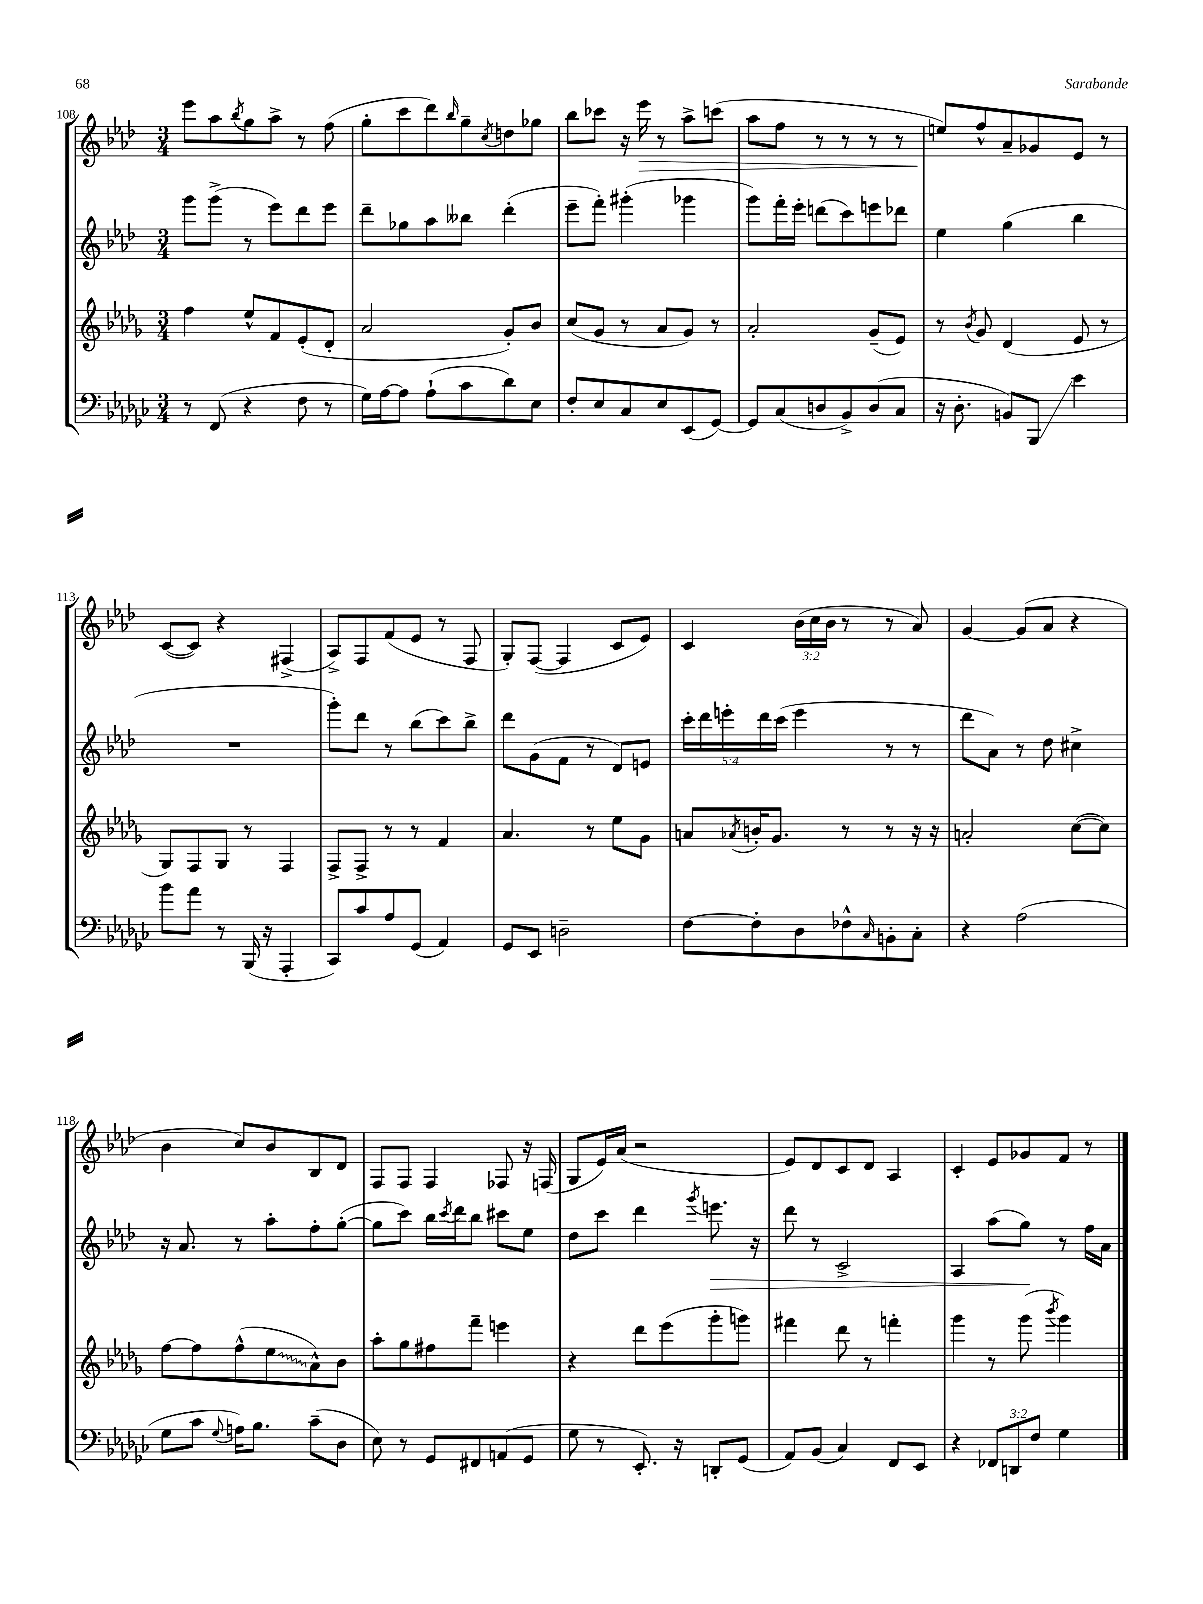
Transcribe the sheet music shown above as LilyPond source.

<<
\new StaffGroup <<
\new Staff = "s0" {
    \clef treble \key aes \major \numericTimeSignature \time 3/4 \override Staff.TupletNumber.text = #tuplet-number::calc-fraction-text
    ees'''8 aes''8 \acciaccatura { bes''8 } g''8 aes''8-> r8 f''8( |
    g''8-. c'''8 des'''8) \grace { bes''16 } g''8-- \acciaccatura { c''8 } d''8 ges''8 |
    bes''8 ces'''8 r16 ees'''16\> r8 aes''8-> c'''8( |
    aes''8 f''8 r8 r8 r8 r8 |
    e''8\!) f''8-^ aes'8-- ges'8 ees'8 r8 |
    c'8~( c'8) r4 fis4->( |
    aes8->) f8 f'8( ees'8 r8 f8 |
    g8-.) f8~( f4 c'8 ees'8) |
    c'4 \tuplet 3/2 { bes'16( c''16 bes'16 } r8 r8 aes'8) |
    g'4~ g'8( aes'8 r4 |
    bes'4 c''8) bes'8 bes8 des'8 |
    f8 f8 f4 fes8 r16 f16( |
    g8 ees'16) aes'16( r2 |
    ees'8) des'8 c'8 des'8 aes4 |
    c'4-. ees'8 ges'8 f'8 r8 \bar "|." |
}
\new Staff = "s1" {
    \clef treble \key aes \major \numericTimeSignature \time 3/4 \override Staff.TupletNumber.text = #tuplet-number::calc-fraction-text
    g'''8 g'''8->( r8 ees'''8) des'''8 ees'''8 |
    des'''8-- ges''8 aes''8 beses''8 des'''4-.( |
    ees'''8-- f'''8-.) gis'''4-.( ges'''4 |
    g'''8) f'''16-. ees'''16-. d'''8( c'''8) e'''8 des'''8 |
    ees''4 g''4( bes''4 |
    R2. |
    g'''8-.) des'''8 r8 bes''8( c'''8) bes''8-> |
    des'''8 g'8( f'8 r8 des'8) e'8 |
    \tuplet 5/4 { c'''16-. des'''16 e'''16-. des'''16 c'''16( } e'''4 r8 r8 |
    des'''8 aes'8) r8 des''8 cis''4-> |
    r16 aes'8. r8 aes''8-. f''8-. g''8~-.( |
    g''8 c'''8) bes''16 \acciaccatura { c'''8 } des'''16 bes''8 cis'''8 ees''8 |
    des''8 c'''8 des'''4 \acciaccatura { g'''8 } e'''8.\> r16 |
    des'''8 r8 c'2-> |
    aes4 aes''8( g''8\!) r8 f''16 aes'16 \bar "|." |
}
\new Staff = "s2" {
    \clef treble \key des \major \numericTimeSignature \time 3/4
    f''4 ees''8-^ f'8 ees'8-.( des'8-. |
    aes'2 ges'8-.) bes'8 |
    c''8( ges'8 r8 aes'8 ges'8) r8 |
    aes'2-. ges'8--( ees'8) |
    r8 \acciaccatura { bes'8 } ges'8 des'4( ees'8 r8 |
    ges8) f8 ges8 r8 f4 |
    f8-> f8-> r8 r8 f'4 |
    aes'4. r8 ees''8 ges'8 |
    a'8 \acciaccatura { aes'8 } b'16-. ges'8. r8 r8 r16 r16 |
    a'2-. c''8~( c''8) |
    f''8~ f''8 f''8-^( \once \override Glissando.style = #'zigzag ees''8\glissando aes'8-^) bes'8 |
    aes''8-. ges''8 fis''8 f'''8-- e'''4 |
    r4 des'''8 ees'''8( ges'''8-. g'''8) |
    fis'''4 des'''8 r8 f'''4-. |
    ges'''4 r8 ges'''8( \acciaccatura { bes'''8 } ges'''4) \bar "|." |
}
\new Staff = "s3" {
    \clef bass \key ges \major \numericTimeSignature \time 3/4 \override Staff.TupletNumber.text = #tuplet-number::calc-fraction-text
    r8 f,8( r4 f8 r8 |
    ges16) aes16~ aes8 aes8-!( ces'8 des'8) ees8 |
    f8-. ees8 ces8 ees8 ees,8( ges,8~) |
    ges,8 ces8( d8 bes,8->) d8( ces8 |
    r16 des8.-. b,8) bes,,8\glissando ees'4 |
    bes'8 aes'8 r8 bes,,16( r16 aes,,4-. |
    ces,8) ces'8 aes8 ges,8( aes,4) |
    ges,8 ees,8 d2-- |
    f8~ f8-. des8 fes8-^ \grace { ces16 } b,8-. ces8-. |
    r4 aes2( |
    ges8 ces'8 \appoggiatura { ges8 } a16) bes8. ces'8--( des8 |
    ees8) r8 ges,8 fis,8 a,8( ges,8 |
    ges8 r8 ees,8.-.) r16 d,8-. ges,8( |
    aes,8) bes,8( ces4) f,8 ees,8 |
    r4 \tuplet 3/2 { fes,8 d,8 f8 } ges4 \bar "|." |
}
>>
>>
\layout { \context { \Score currentBarNumber = #108 } }
